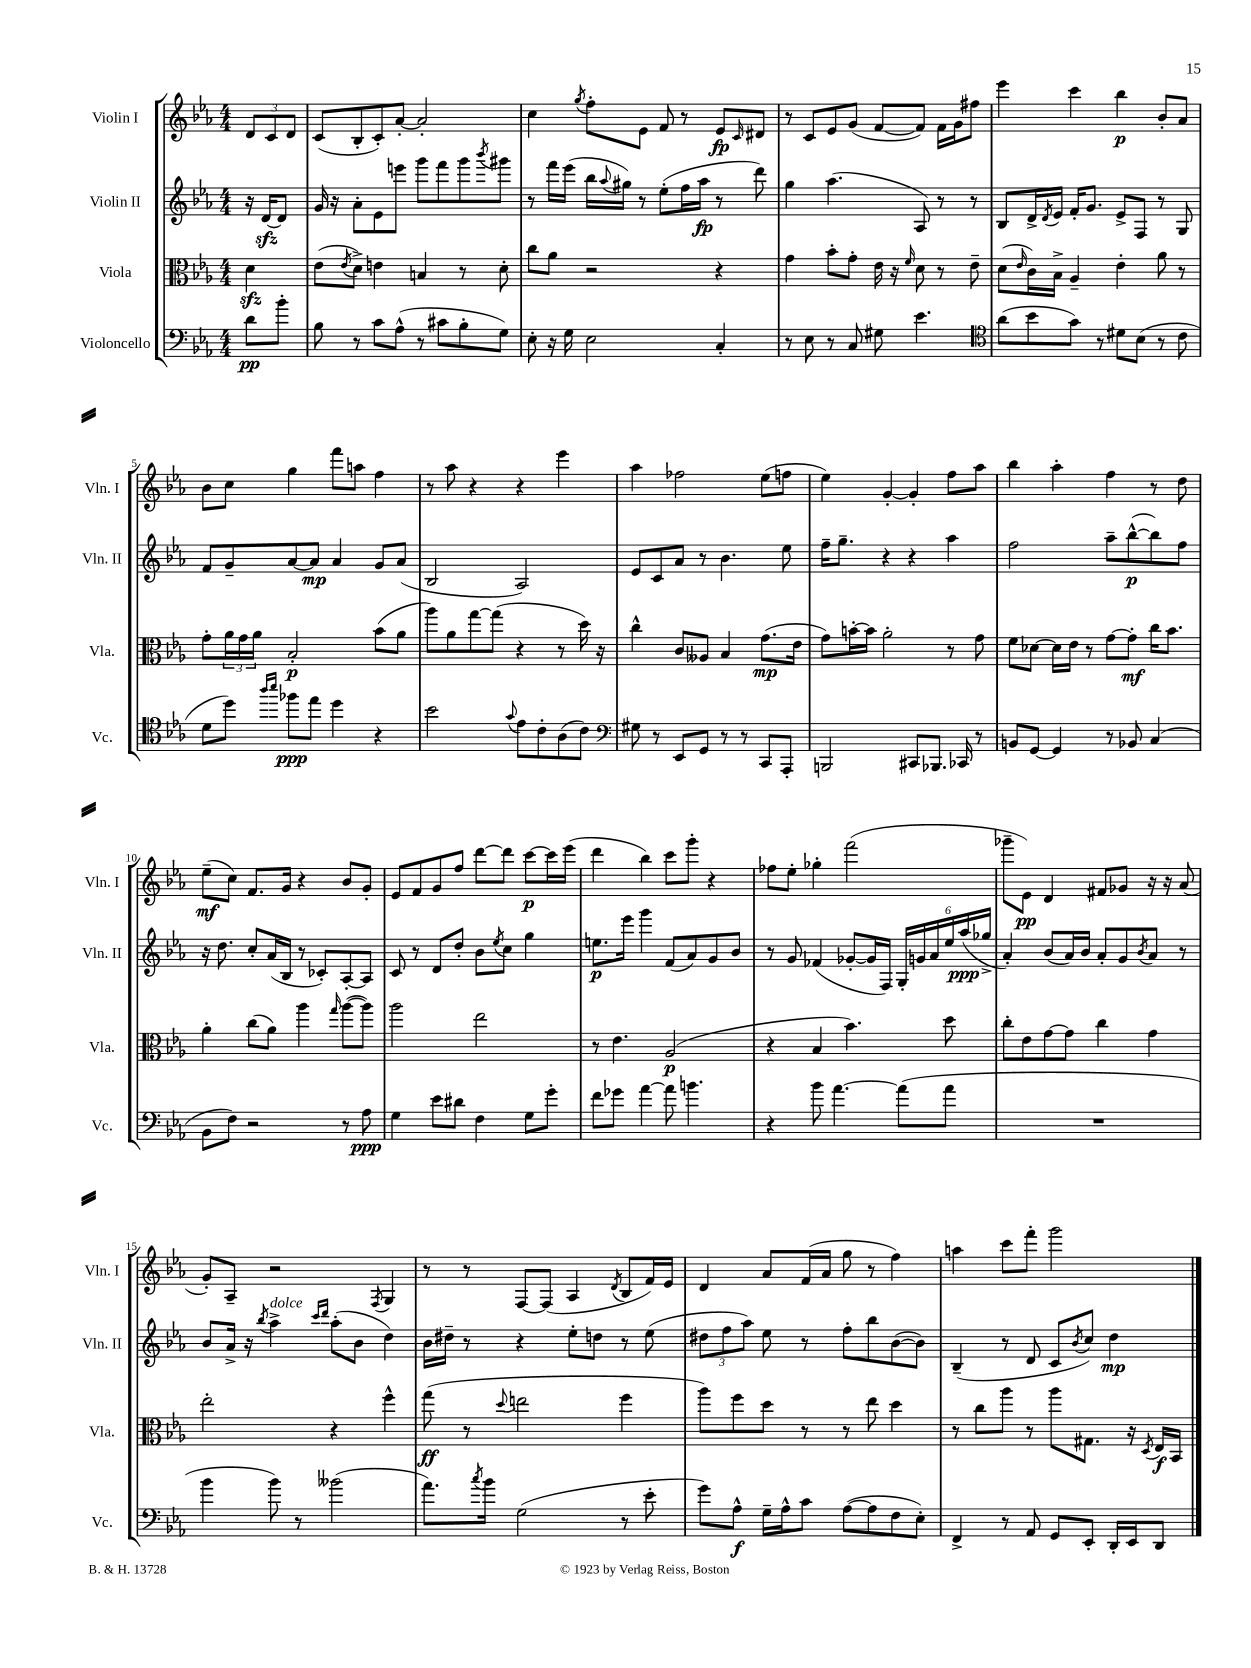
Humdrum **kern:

**kern	**dynam	**kern	**dynam	**kern	**dynam	**kern	**dynam
*part4	*part4	*part3	*part3	*part2	*part2	*part1	*part1
*staff4	*staff4	*staff3	*staff3	*staff2	*staff2	*staff1	*staff1
*I"Violoncello	*	*I"Viola	*	*I"Violin II	*	*I"Violin I	*
*I'Vc.	*	*I'Vla.	*	*I'Vln. II	*	*I'Vln. I	*
*clefF4	*	*clefC3	*	*clefG2	*	*clefG2	*
*k[b-e-a-]	*	*k[b-e-a-]	*	*k[b-e-a-]	*	*k[b-e-a-]	*
*M4/4	*	*M4/4	*	*M4/4	*	*M4/4	*
=	=	=	=	=	=	=	=
8d\L	pp	4dzz\	.	16r	.	12d/L	.
.	.	.	.	[16dzz/KL	.	.	.
.	.	.	.	.	.	12c/	.
8b-'\J	.	.	.	8d/J]	.	.	.
.	.	.	.	.	.	12d/J	.
=1	=1	=1	=1	=1	=1	=1	=1
8B-\	.	(8e-\L	.	16g/	.	(8c/L	.
.	.	.	.	16r	.	.	.
.	.	8qe-/	.	.	.	.	.
8r	.	8d^\J)	.	8a-'\L	.	8B-'/	.
8c\L	.	4en\	.	8e-\	.	8c'/)	.
(8A-^^\J	.	.	.	8eeen\J	.	[8a-'/J	.
8r	.	4Bn/	.	8ggg\L	.	2a-'/]	.
8c#X\L	.	.	.	8fff\	.	.	.
8B-'\	.	8r	.	8ggg\	.	.	.
.	.	.	.	8qbbb-/	.	.	.
8G\J)	.	8d'\	.	8ggg#X\J	.	.	.
=2	=2	=2	=2	=2	=2	=2	=2
8E-'\	.	8cc\L	.	8r	.	4cc\	.
16r	.	8a-\J	.	16fff\LL	.	.	.
16G\	.	.	.	(16eee-\JJ	.	.	.
.	.	.	.	.	.	8qgg/	.
2E-\	.	2r	.	16bb-\LL	.	8ff'\L	.
.	.	.	.	8qqaa-/	.	.	.
.	.	.	.	16gg#X\JJ)	.	.	.
.	.	.	.	8r	.	8e-\J	.
.	.	.	.	(8ee-'\L	.	8f/	.
.	.	.	.	16ff\L	.	8r	.
.	.	.	.	16aa-\JJ	fp	.	.
4C'/	.	4r	.	8r	.	8e-/L	fp
.	.	.	.	.	.	16qqc/	.
.	.	.	.	8ddd\)	.	8d#X/J	.
=3	=3	=3	=3	=3	=3	=3	=3
8r	.	4g\	.	4gg\	.	8r	.
8E-\	.	.	.	.	.	8c/L	.
8r	.	8b-'\L	.	(4.aa-\	.	8e-/	.
8C/	.	8g'\J	.	.	.	(8g/J	.
8G#X\	.	16e-\	.	.	.	[8f/L	.
.	.	16r	.	.	.	.	.
.	.	16qqf/	.	.	.	.	.
4.e-\	.	8d\	.	8A-/)	.	8f/J])	.
.	.	8r	.	8r	.	16f\LL	.
.	.	.	.	.	.	16g\J	.
.	.	8e-~\	.	8r	.	8ff#X\J	.
=4	=4	=4	=4	=4	=4	=4	=4
*clefC4	*	*	*	*	*	*	*
(8a-\L	.	(8d\L	.	8B-/L	.	4eee-\	.
.	.	16qqe-/	.	.	.	.	.
8b-\	.	16c\L)	.	16d^/L	.	.	.
.	.	.	.	8qd/	.	.	.
.	.	16B-^\JJ	.	16e-/JJ	.	.	.
8g\J)	.	4A-~/	.	16f'/KL	.	4ccc\	.
.	.	.	.	8.g/J	.	.	.
8r	.	.	.	.	.	.	.
8d#X\L	.	4e-'\	.	8e-^/L	.	4bb-\	p
(8B-\J	.	.	.	8F/J	.	.	.
8r	.	8a-\	.	8r	.	8b-'/L	.
8c\	.	8r	.	8G/	.	8a-/J	.
!!LO:LB:g=z
=5	=5	=5	=5	=5	=5	=5	=5
8d\L	.	8g'\L	.	8f/L	.	8b-\L	.
8dd\J)	.	24a-\L	.	8g~/	.	8cc\J	.
.	.	24g\	.	.	.	.	.
.	.	24a-\JJ	.	.	.	.	.
16qqaa-/LL	.	.	.	.	.	.	.
16qqbb-/JJ	.	.	.	.	.	.	.
8ff-X\L	ppp	2B-'/	p	[8a-/	.	4gg\	.
8ee-\J	.	.	.	8a-/J]	mp	.	.
4dd\	.	.	.	4a-/	.	8fff\L	.
.	.	.	.	.	.	8aan\J	.
4r	.	(8b-\L	.	8g/L	.	4ff\	.
.	.	8a-\J	.	(8a-/J	.	.	.
=6	=6	=6	=6	=6	=6	=6	=6
2b-\	.	8aa-\L)	.	2B-/	.	8r	.
.	.	8a-\	.	.	.	8aa-\	.
.	.	[8gg\	.	.	.	4r	.
.	.	(8gg\J]	.	.	.	.	.
8qqg/	.	.	.	.	.	.	.
8e-\L	.	4r	.	2A-/)	.	4r	.
8c'\	.	.	.	.	.	.	.
(8A-\	.	8r	.	.	.	4eee-\	.
8c\J)	.	16dd\)	.	.	.	.	.
.	.	16r	.	.	.	.	.
=7	=7	=7	=7	=7	=7	=7	=7
*clefF4	*	*	*	*	*	*	*
8G#X\	.	4cc^^\	.	8e-/L	.	4aa-\	.
8r	.	.	.	8c/	.	.	.
8EE-/L	.	8c/L	.	8a-/J	.	2ff-X\	.
8GG/J	.	8A--X/J	.	8r	.	.	.
8r	.	4B-/	.	4.b-\	.	.	.
8r	.	.	.	.	.	.	.
8CC/L	.	(8.g\L	mp	.	.	(8ee-\L	.
8AAA-'/J	.	.	.	8ee-\	.	8ffn\J	.
.	.	16e-\Jk	.	.	.	.	.
=8	=8	=8	=8	=8	=8	=8	=8
2BBBn/	.	8g\L)	.	16ff~\KL	.	4ee-\)	.
.	.	.	.	8.gg~\J	.	.	.
.	.	[16bn'\L	.	.	.	.	.
.	.	16b\JJ]	.	.	.	.	.
.	.	2a-'\	.	4r	.	[4g'/	.
8CC#X/L	.	.	.	4r	.	4g'/]	.
8.BBB-X/J	.	.	.	.	.	.	.
.	.	8r	.	4aa-\	.	8ff\L	.
16CC-X/	.	.	.	.	.	.	.
8r	.	8g\	.	.	.	8aa-\J	.
=9	=9	=9	=9	=9	=9	=9	=9
8BBn/L	.	8f\L	.	2ff\	.	4bb-\	.
[8GG/J	.	[8d-X\J	.	.	.	.	.
4GG/]	.	16d-\LL]	.	.	.	4aa-'\	.
.	.	16e-\JJ	.	.	.	.	.
.	.	8r	.	.	.	.	.
8r	.	[8g\L	.	8aa-~\L	.	4ff\	.
8BB-X/	.	8g'\J]	mf	([8bb-^^\	p	.	.
(4C/	.	16cc\KL	.	8bb-\])	.	8r	.
.	.	8.b-\J	.	.	.	.	.
.	.	.	.	8ff\J	.	8dd\	.
!!LO:LB:g=z
=10	=10	=10	=10	=10	=10	=10	=10
8BB-\L	.	4a-'\	.	16r	.	(8ee-~\L	mf
.	.	.	.	8.dd\	.	.	.
8F\J)	.	.	.	.	.	8cc\J)	.
2r	.	(8cc\L	.	8cc'/L	.	8.f/L	.
.	.	8a-\J)	.	(16a-/L	.	.	.
.	.	.	.	16B-/JJ	.	16g/Jk	.
.	.	4aa-\	.	8r	.	4r	.
.	.	.	.	8c-X'/L)	.	.	.
.	.	16qqgg/	.	.	.	.	.
8r	.	([8aa-\L	.	[8A-'/	.	8b-/L	.
8A-\	ppp	8aa-\J])	.	8A-/J]	.	8g'/J	.
=11	=11	=11	=11	=11	=11	=11	=11
4G\	.	2aa-\	.	8c/	.	8e-/L	.
.	.	.	.	8r	.	8f/	.
8e-\L	.	.	.	8d/L	.	8g/	.
8d#X\J	.	.	.	8dd'/J	.	8ff/J	.
4F\	.	2ee-\	.	8b-\L	.	[8ddd\L	.
.	.	.	.	8qee-/	.	.	.
.	.	.	.	8cc\J	.	8ddd\J]	.
8G\L	.	.	.	4gg\	.	[8ccc\L	p
8g'\J	.	.	.	.	.	16ccc\L]	.
.	.	.	.	.	.	(16eee-\JJ	.
=12	=12	=12	=12	=12	=12	=12	=12
8f\L	.	8r	.	8.een\L	p	4ddd\	.
8g-X\J	.	4.e-\	.	.	.	.	.
.	.	.	.	16eee-\Jk	.	.	.
[4a-\	.	.	.	4ggg\	.	4bb-\)	.
8a-\]	.	(2A-/	p	(8f/L	.	8ccc\L	.
4.bn\	.	.	.	8a-/)	.	8ggg'\J	.
.	.	.	.	8g/	.	4r	.
.	.	.	.	8b-/J	.	.	.
=13	=13	=13	=13	=13	=13	=13	=13
4r	.	4r	.	8r	.	8ff-X\L	.
.	.	.	.	8g/	.	8ee-'\J	.
8b-\	.	4B-/	.	(4f-X/	.	4gg-X'\	.
[4.a-\	.	.	.	.	.	.	.
.	.	4.b-\)	.	[8g-X'/L	.	(2fff\	.
.	.	.	.	16g-/L]	.	.	.
.	.	.	.	16F/JJ)	.	.	.
(8a-\L]	.	.	.	24G'/LL	.	.	.
.	.	.	.	24gn/	.	.	.
.	.	.	.	24a-/	.	.	.
8a-\J	.	8dd\	.	24ee-/	.	.	.
.	.	.	.	(24aa-/	ppp	.	.
.	.	.	.	24gg-X^/JJ	.	.	.
=14	=14	=14	=14	=14	=14	=14	=14
1r	.	8cc'\L	.	4a-'/)	.	8ggg-X~\L	.
.	.	8e-\	.	.	.	8e-\J)	pp
.	.	[8g\	.	(8b-/L	.	4d/	.
.	.	8g\J]	.	16a-/L)	.	.	.
.	.	.	.	16b-/JJ	.	.	.
.	.	4cc\	.	8a-'/L	.	8f#X/L	.
.	.	.	.	8g/	.	8g-X/J	.
.	.	.	.	8qb-/	.	.	.
.	.	4g\	.	8a-/J	.	16r	.
.	.	.	.	.	.	16r	.
.	.	.	.	8r	.	(8a-/	.
!!LO:LB:g=z
=15	=15	=15	=15	=15	=15	=15	=15
4b-\	.	2ee-'\	.	8b-/L	.	8g'/L)	.
.	.	.	.	16a-^/Jk	.	8A-~/J	.
.	.	.	.	16r	.	.	.
.	.	.	.	8qbb-/	.	.	.
!	!	!	!	!LO:TX:a:i:t=dolce	!	!	!
8b-\)	.	.	.	4aa-^\	.	2r	.
8r	.	.	.	.	.	.	.
.	.	.	.	16qqccc/LL	.	.	.
.	.	.	.	16qqddd/JJ	.	.	.
(2b--X\	.	4r	.	(8aa-'\L	.	.	.
.	.	.	.	8b-\J	.	.	.
.	.	.	.	.	.	8qF/	.
.	.	4ff^^\	.	4dd\)	.	4G/	.
=16	=16	=16	=16	=16	=16	=16	=16
8.a-\L)	.	(8gg\	ff	16b-\LL	.	8r	.
.	.	.	.	16dd#X~\JJ	.	.	.
.	.	8r	.	8r	.	8r	.
8qcc/	.	.	.	.	.	.	.
16b-\Jk	.	.	.	.	.	.	.
.	.	8qqdd/	.	.	.	.	.
(2G\	.	2een\	.	4r	.	[8F/L	.
.	.	.	.	.	.	(8F/J]	.
.	.	.	.	8ee-'\L	.	4A-/	.
.	.	.	.	8ddn\J	.	.	.
.	.	.	.	.	.	8qd/	.
8r	.	4ff\	.	8r	.	8B-/L	.
8e-'\	.	.	.	(8ee-\	.	16f/L)	.
.	.	.	.	.	.	16e-/JJ	.
=17	=17	=17	=17	=17	=17	=17	=17
8g\L)	.	8aa-\L)	.	12dd#X\L	.	4d/	.
.	.	.	.	12ff\	.	.	.
8A-^^\J	f	8ff\	.	.	.	.	.
.	.	.	.	12aa-\J)	.	.	.
16G~\LL	.	8dd\J	.	8ee-\	.	8a-/L	.
16A-^^\J	.	.	.	.	.	.	.
8c\J	.	8r	.	8r	.	(16f/L	.
.	.	.	.	.	.	16a-/JJ	.
([8A-\L	.	8r	.	8ff'\L	.	8gg\	.
8A-\]	.	8ee-\	.	8bb-\	.	8r	.
8F\	.	4dd\	.	([8b-\	.	4ff\)	.
8E-'\J)	.	.	.	8b-\J])	.	.	.
=18	=18	=18	=18	=18	=18	=18	=18
4FF^/	.	8r	.	(4B-~/	.	4aan\	.
.	.	8cc\L	.	.	.	.	.
8r	.	8aa-\J	.	8r	.	8ccc\L	.
8AA-/	.	8r	.	8d/	.	8fff'\J	.
8GG/L	.	8aa-\L	.	8c/L	.	2ggg\	.
.	.	.	.	8qb-/	.	.	.
8EE-'/J	.	8.G#X\J	.	8cc/J)	.	.	.
16DD'/LL	.	.	.	4dd\	mp	.	.
16EE-/J	.	16r	.	.	.	.	.
.	.	8qD/	.	.	.	.	.
8DD/J	.	16E-/LL	f	.	.	.	.
.	.	16BB-/JJ	.	.	.	.	.
==	==	==	==	==	==	==	==
*-	*-	*-	*-	*-	*-	*-	*-
